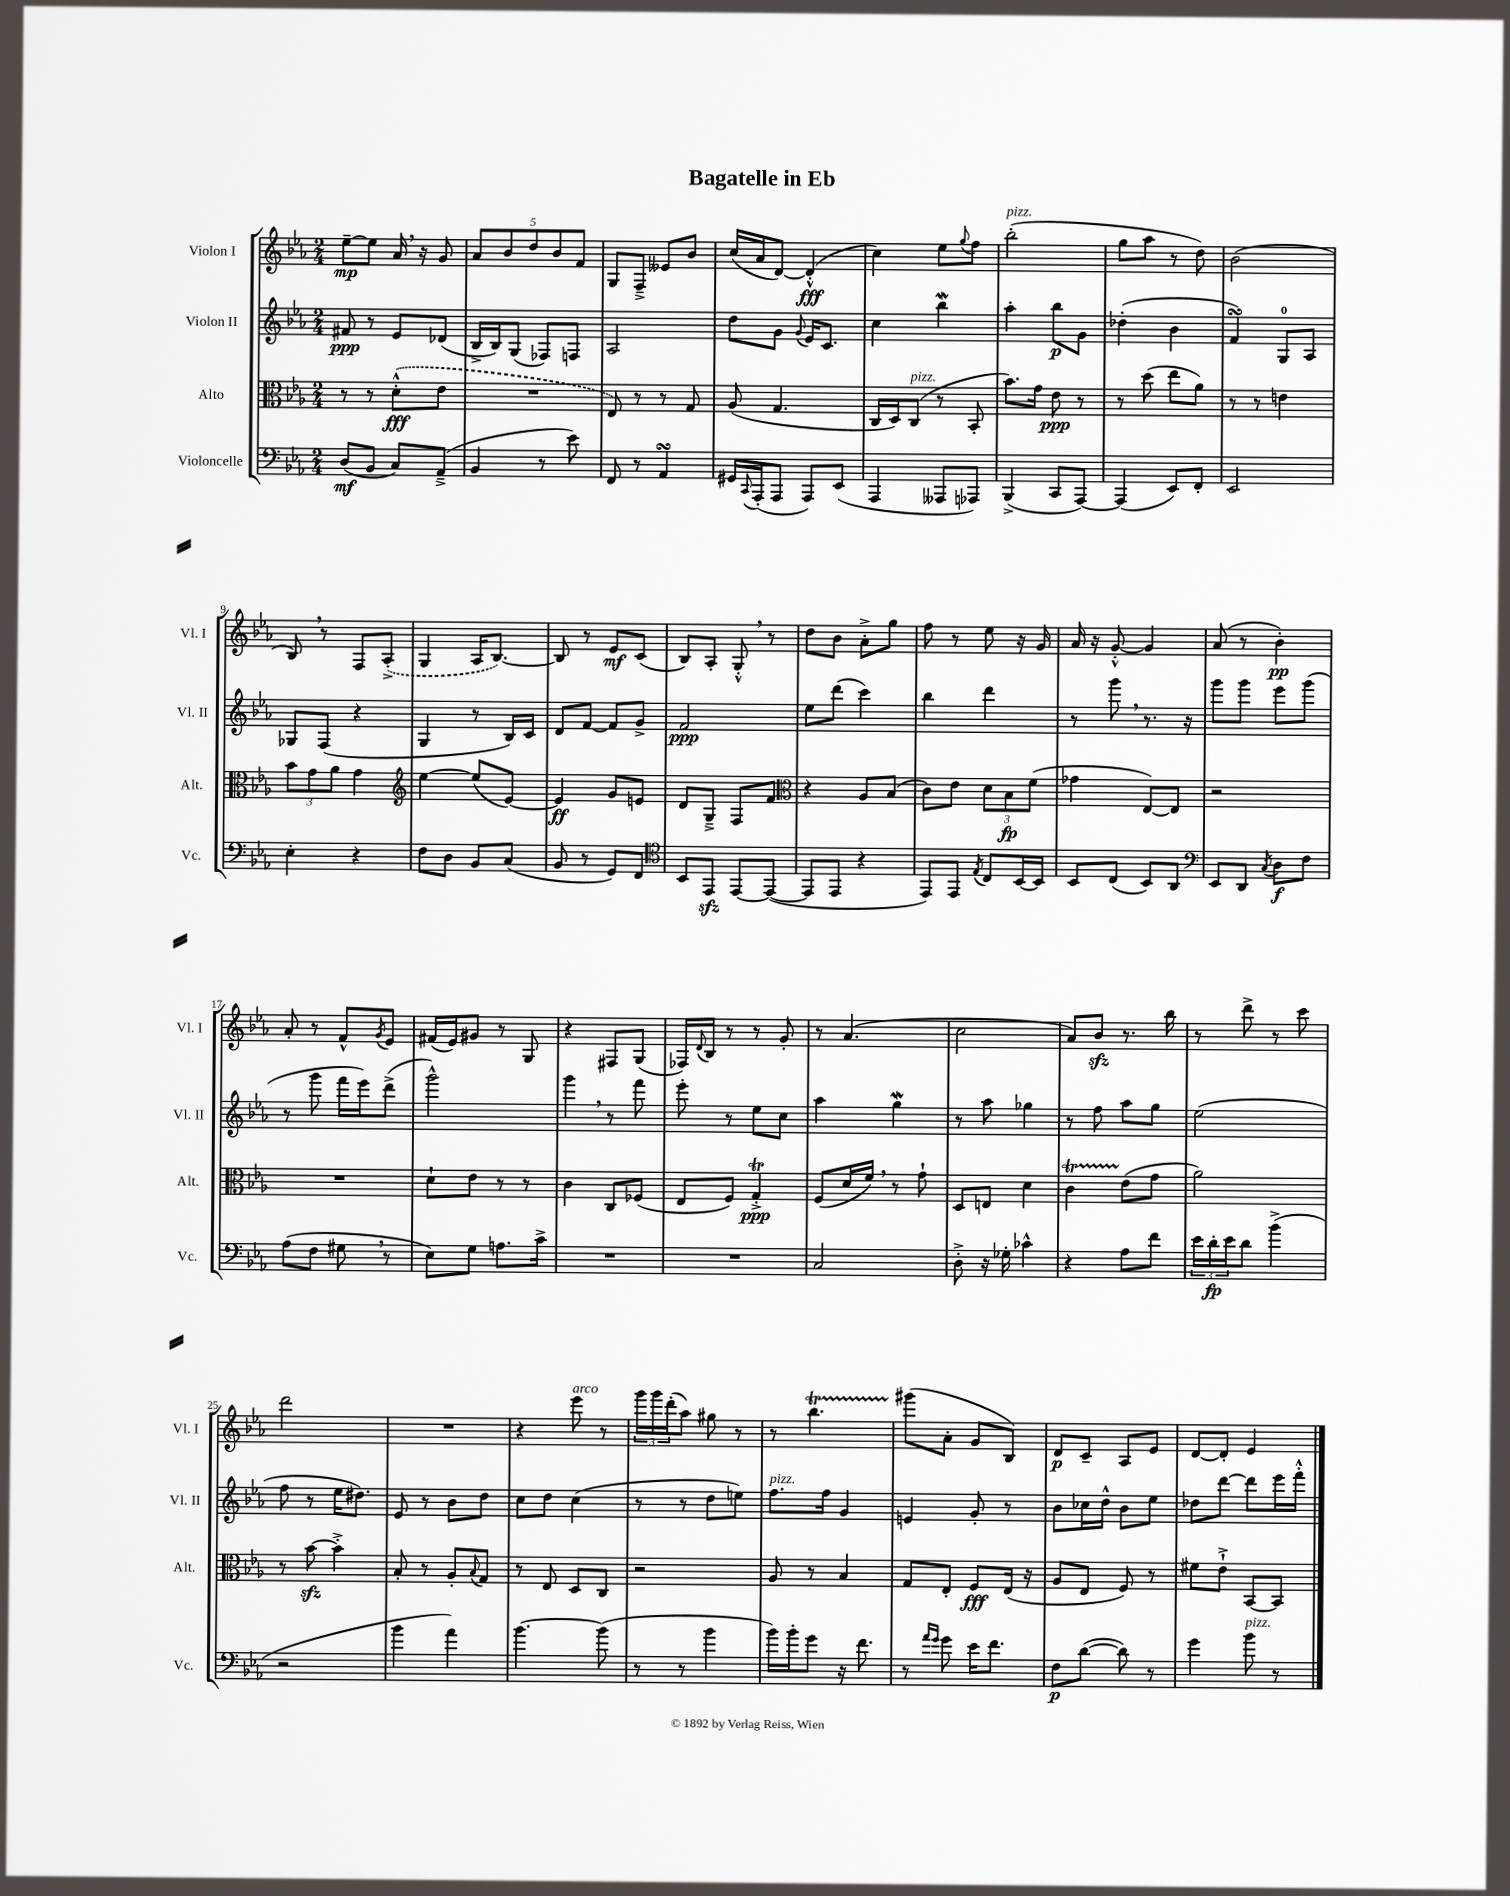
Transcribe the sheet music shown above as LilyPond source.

\header { title = "Bagatelle in Eb" }
<<
\new StaffGroup <<
\new Staff = "s0" \with { instrumentName = "Violon I" shortInstrumentName = "Vl. I" } {
    \clef treble \key ees \major \numericTimeSignature \time 2/4
    ees''8~--\mp ees''8 aes'16 \breathe r16 g'8 |
    \tuplet 5/4 { aes'8 bes'8 d''8 bes'8 f'8 } |
    g8 f8---> eeses'8 bes'8 |
    c''16( aes'16 d'8~) d'4-.-^\fff( |
    c''4) ees''8 \appoggiatura { g''8 } f''8 |
    bes''2-.^\markup { \italic "pizz." }( |
    g''8 aes''8 r8 d''8) |
    bes'2( |
    bes8) \breathe r8 f8 \once \slurDashed aes8-.->( |
    g4 aes16 bes8.~) |
    bes8 r8 ees'8\mf c'8( |
    bes8) aes8-. g8-.-^ \breathe r8 |
    d''8 bes'8 aes'8-.-> g''8 |
    f''8 r8 ees''8 r16 g'16 |
    aes'16 r16 g'8~-.-^ g'4 |
    aes'8( r8 bes'4-.\pp) |
    aes'8-. r8 f'8-^ \acciaccatura { g'8 } ees'8 |
    fis'16( ees'16) gis'8 r8 g8 |
    r4 fis8 g8( |
    fes16) \appoggiatura { d'8 } bes16 r8 r8 g'8-. |
    r8 aes'4.( |
    c''2 |
    aes'8) bes'8\sfz r8. bes''16 |
    r8 d'''8-> r8 c'''8 |
    d'''2 |
    R2 |
    r4 ees'''8^\markup { \italic "arco" } r8 |
    \tuplet 3/2 { g'''16 g'''16 d'''16-.( } aes''8) gis''8 r8 |
    r8 bes''4.\startTrillSpan |
    gis'''8\stopTrillSpan( aes'8-. g'8 bes8) |
    d'8\p c'8-- aes8 ees'8 |
    d'8~ d'8-. ees'4 \bar "|." |
}
\new Staff = "s1" \with { instrumentName = "Violon II" shortInstrumentName = "Vl. II" } {
    \clef treble \key ees \major \numericTimeSignature \time 2/4
    fis'8\ppp r8 ees'8 des'8( |
    bes16-> bes16) g8( fes8) f8 |
    aes2 |
    d''8 g'8 \appoggiatura { g'8 } ees'16 c'8. |
    c''4 bes''4\mordent |
    aes''4-. bes''8\p g'8 |
    des''4-.( bes'4 |
    f'4\turn) g8-0 aes8 |
    ges8 f8( r4 |
    g4 r8 bes16) c'16 |
    d'8 f'8~ f'8 g'8-> |
    f'2\ppp |
    ees''8 d'''8( c'''4) |
    bes''4 d'''4 |
    r8 g'''8 \breathe r8. r16 |
    g'''8 g'''8 ees'''8 g'''8( |
    r8 g'''8 f'''16 ees'''16) d'''8->( |
    g'''2-^) |
    g'''4 \breathe r8 f'''8 |
    ees'''8-. r8 ees''8 c''8 |
    aes''4 g''4\mordent |
    r8 aes''8 ges''4 |
    r8 f''8 aes''8 g''8 |
    ees''2( |
    f''8 r8 ees''16 dis''8.) |
    ees'8 r8 bes'8 d''8 |
    c''8 d''8 c''4( |
    r8 r8 d''8 e''8) |
    f''8.^\markup { \italic "pizz." } f''16 g'4 |
    e'4 g'8-. r8 |
    bes'8 ces''16 d''16-^ bes'8 ees''8 |
    des''8 d'''8~ d'''8 ees'''16 f'''16-.-^ \bar "|." |
}
\new Staff = "s2" \with { instrumentName = "Alto" shortInstrumentName = "Alt." } {
    \clef alto \key ees \major \numericTimeSignature \time 2/4
    r8 r8 \once \slurDashed d'8-.-^\fff( ees'8 |
    R2 |
    ees8) r8 r8 g8 |
    aes8( g4. |
    c16 d16) c8^\markup { \italic "pizz." }( r8 bes,8-. |
    bes'8.) g'16 ees'8\ppp r8 |
    r8 d''8( ees''8 aes'8) |
    r8 r8 e'4 |
    \tuplet 3/2 { bes'8 g'8 aes'8 } g'4 |
    \clef treble ees''4~ ees''8( ees'8~) |
    ees'4\ff g'8 e'8 |
    d'8 g8---> f8 f'8 |
    \clef alto r4 aes8 bes8( |
    c'8) ees'8 \tuplet 3/2 { d'8 bes8\fp f'8( } |
    ges'4 ees8~) ees8 |
    r2 |
    R2 |
    d'8-! ees'8 r8 r8 |
    c'4 c8 fes8( |
    ees8 f8) g4-.->\trill\ppp |
    f8( d'16 f'16) \breathe r8 g'8-! |
    d8 e8 d'4 |
    c'4\startTrillSpan ees'8\stopTrillSpan( g'8 |
    aes'2) |
    r8 bes'8~\sfz bes'4-.-> |
    bes8-. r8 aes8-. \appoggiatura { bes8 } g8 |
    r8 ees8 d8 c8 |
    r2 |
    aes8 r8 bes4 |
    g8 ees8-. f8\fff ees16( r16 |
    aes8 ees8 f8) r8 |
    fis'8 ees'8-!-> bes,8~ bes,8 \bar "|." |
}
\new Staff = "s3" \with { instrumentName = "Violoncelle" shortInstrumentName = "Vc." } {
    \clef bass \key ees \major \numericTimeSignature \time 2/4
    d8\mf( bes,8 c8) aes,8--->( |
    bes,4 r8 ees'8) |
    f,8 r8 aes,4\turn |
    gis,16 \appoggiatura { c,8 } aes,,16-.( aes,,8 aes,,8) ees,8( |
    aes,,4 aeses,,8 aes,,8) |
    bes,,4->( c,8 aes,,8~) |
    aes,,4( ees,8) f,8-. |
    ees,2 |
    ees4-. r4 |
    f8 d8 bes,8 c8( |
    bes,8 r8 g,8) f,8 |
    \clef tenor bes,8 ees,8\sfz ees,8~ ees,8~( |
    ees,8 ees,8 r4 |
    ees,8) ees,8 \acciaccatura { ees8 } c8 bes,16~ bes,16 |
    bes,8 c8( bes,8) aes,8 |
    \clef bass ees,8 d,8 \acciaccatura { c8 } d8\f f8 |
    aes8( f8 gis8 \breathe r8 |
    ees8) g8 a8. c'16-> |
    R2 |
    R2 |
    c2 |
    d8-.-> r16 ges16-. ces'4-^ |
    r4 aes8 f'8 |
    \tuplet 3/2 { ees'16 d'16-.\fp ees'16 } d'8 bes'4->( |
    r2 |
    bes'4 aes'4) |
    bes'4.~ bes'8( |
    r8 r8 bes'4 |
    bes'16) bes'16-. g'8 r16 f'8. |
    r8 \grace { aes'16 g'16 } g'8 ees'16 f'8. |
    f8\p d'8~( d'8) r8 |
    g'4 bes'8^\markup { \italic "pizz." } r8 \bar "|." |
}
>>
>>
